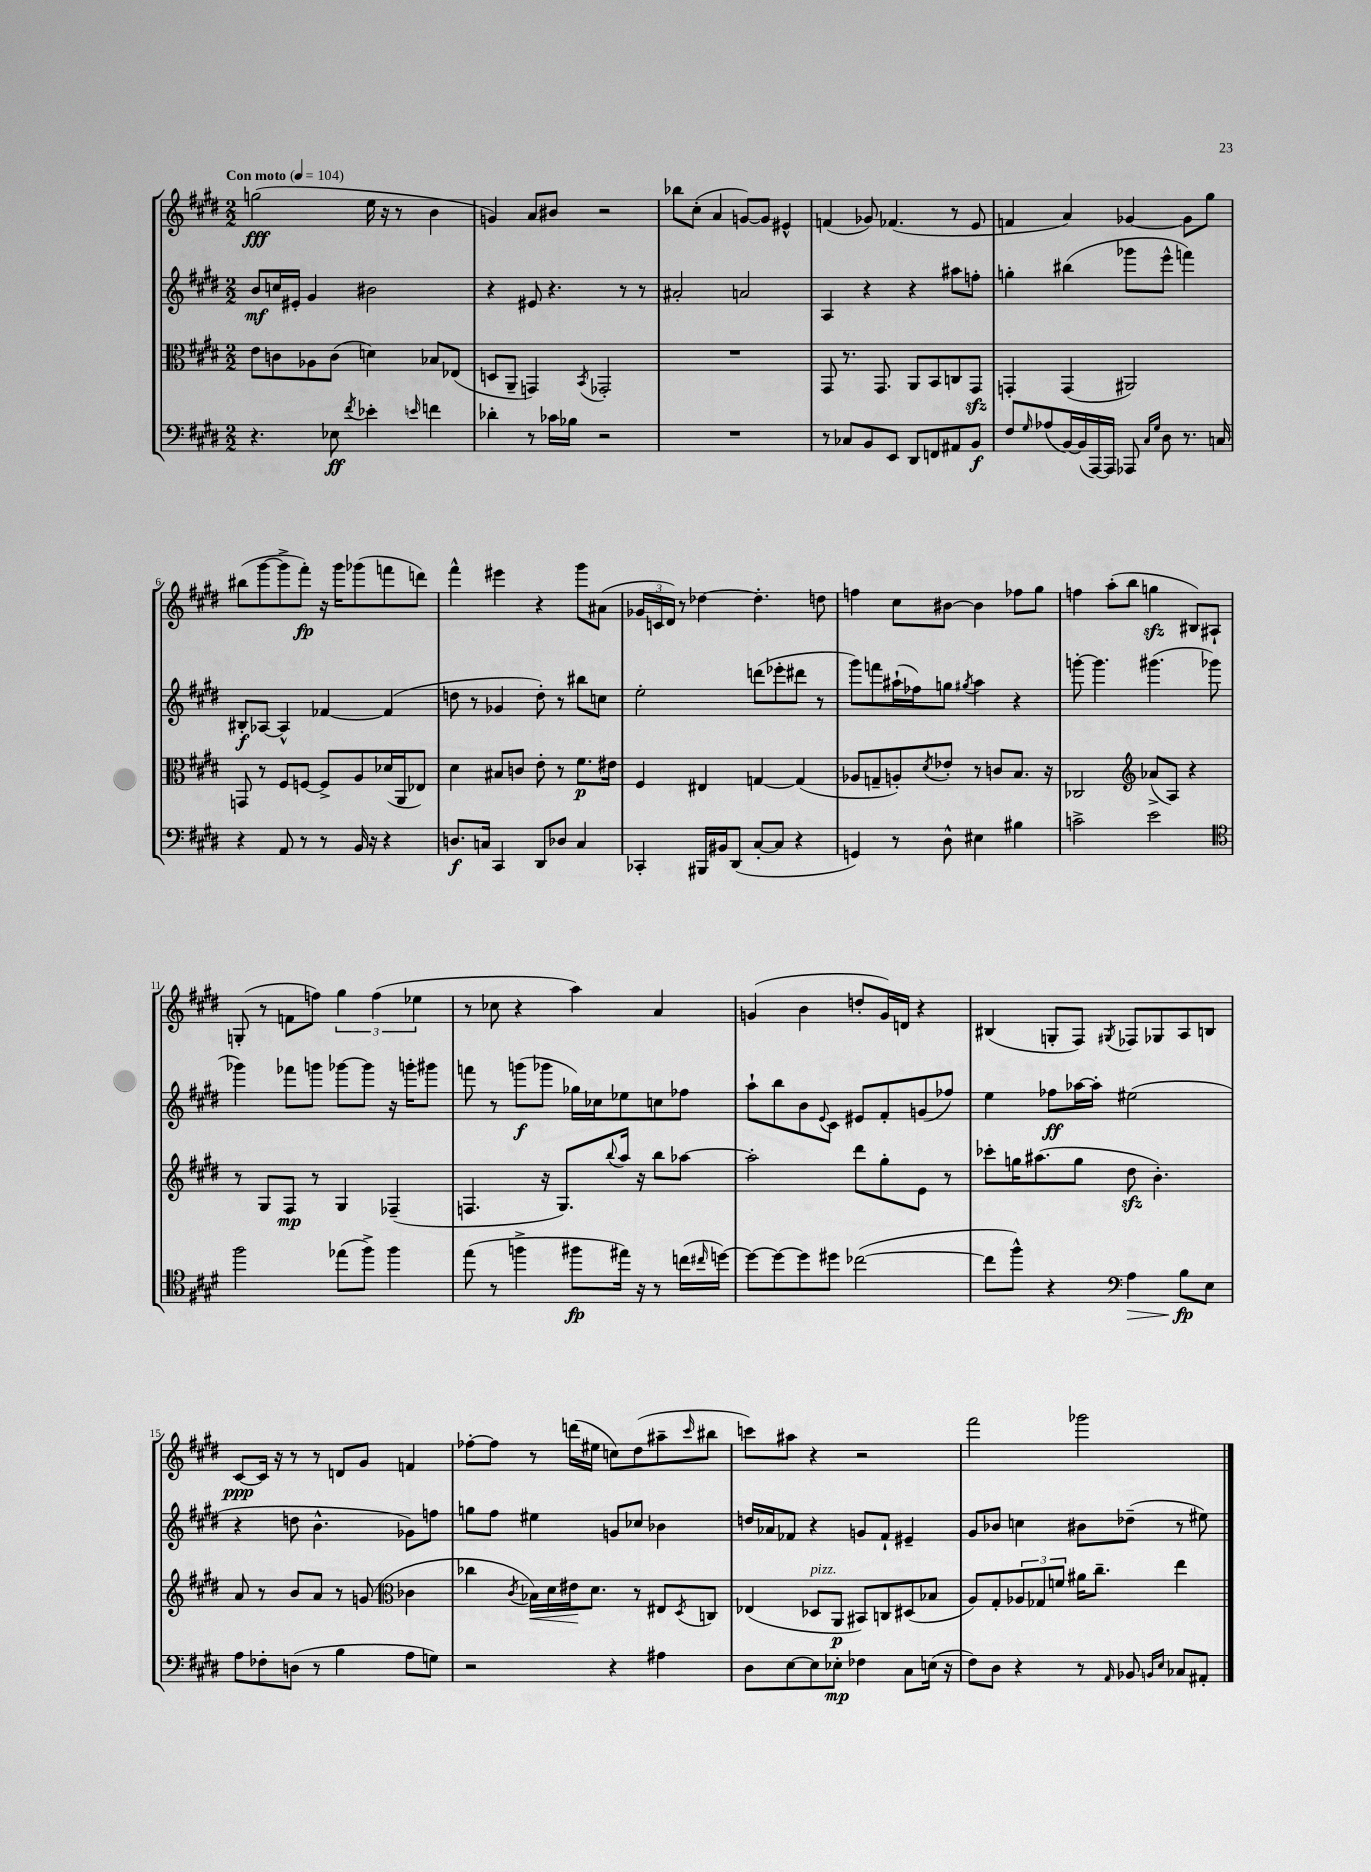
<<
\new StaffGroup <<
\new Staff = "s0" {
    \clef treble \key e \major \numericTimeSignature \time 2/2 \tempo "Con moto" 4 = 104
    g''2\fff( e''16 r16 r8 b'4 |
    g'4) a'8 bis'8 r2 |
    bes''8 cis''8-.( a'4 g'8~) g'8 eis'4-^ |
    f'4( ges'8) fes'4.( r8 e'8 |
    f'4 a'4) ges'4~ ges'8 gis''8 |
    bis''8( gis'''8~ gis'''8-> fis'''8-.\fp) r16 gis'''16 ges'''8( f'''8 d'''8) |
    fis'''4-^ eis'''4 r4 gis'''8 ais'8( |
    \tuplet 3/2 { ges'16 c'16 dis'16) } r8 des''4~ des''4.-. d''8 |
    f''4 cis''8 bis'8~ bis'4 fes''8 gis''8 |
    f''4 a''8-.( b''8 g''4\sfz bis8) ais8-! |
    g8-.( r8 f'8 f''8) \tuplet 3/2 { gis''4 f''4( ees''4 } |
    r8 ces''8 r4 a''4) a'4 |
    g'4( b'4 d''8-. g'16) d'16 r4 |
    bis4( g8-. fis8) \acciaccatura { gis8 } fes8 ges8 a8 b8 |
    cis'8~\ppp cis'16 r16 r8 r8 d'8 gis'8 f'4 |
    fes''8~-. fes''8 r8 d'''16( eis''16 c''8) dis''8( ais''8-- \grace { cis'''16 } bis''8 |
    c'''8) ais''8 r4 r2 |
    fis'''2 ges'''2 \bar "|." |
}
\new Staff = "s1" {
    \clef treble \key e \major \numericTimeSignature \time 2/2
    b'8\mf c''16 eis'16-. gis'4 bis'2 |
    r4 eis'8 r4. r8 r8 |
    ais'2-. a'2 |
    a4 r4 r4 ais''8 f''8-. |
    g''4-. bis''4( ges'''8 e'''8-^ f'''4) |
    bis8-.\f aes8~ aes4-^ fes'4~ fes'4( |
    d''8 r8 ges'4 d''8-.) r8 bis''8 c''8 |
    e''2-. d'''8( ees'''8-. dis'''8 r8 |
    gis'''8) f'''8 ais''16-!( fes''16) g''8 \acciaccatura { gis''8 } ais''4 r4 |
    g'''8~-. g'''4. gis'''4.( ges'''8 |
    ges'''4) fes'''8 g'''8 ges'''8~ ges'''8 r16 g'''16-. gis'''8 |
    f'''8 r8 g'''8\f( ges'''8 ges''16) ces''16 ees''8 c''8 fes''8 |
    a''8-! b''8 b'8 \appoggiatura { e'8 } cis'8 eis'8 fis'8-. g'8( fes''8) |
    e''4 fes''8\ff aes''16~ aes''16-. eis''2( |
    r4 d''8 b'4.-^ ges'8) f''8 |
    g''8 fis''8 eis''4 g'8 ces''8 bes'4 |
    d''16 aes'16 fes'8 r4 g'8 fes'8-! eis'4-- |
    gis'8 bes'8 c''4 bis'8 des''8--( r8 eis''8) \bar "|." |
}
\new Staff = "s2" {
    \clef alto \key e \major \numericTimeSignature \time 2/2
    e'8 c'8 aes8 c'8( d'4) bes8 ees8( |
    d8 a,8-- g,4) \acciaccatura { b,8 } ges,2-. |
    R1 |
    gis,8 r8. gis,8. a,8 b,8 c8 gis,8\sfz |
    g,4-. g,4( ais,2) |
    g,8 r8 fis8 f8~ f8-> a8 des'16( a,16 ees8) |
    dis'4 bis8 c'8 e'8-. r8 fis'8.\p eis'16 |
    fis4 eis4 g4~ g4( |
    aes8 g8-- a8-.) \acciaccatura { dis'8 } ees'8-. r8 c'8 b8. r16 |
    ces2 \clef treble aes'8->( a8) r4 |
    r8 gis8 fis8\mp r8 gis4 fes4--( |
    f4. r16 gis8.) \appoggiatura { b''8 } a''16 r16 b''8 aes''8~ |
    aes''2-. dis'''8 gis''8-. e'8 r8 |
    ces'''8-. g''16 ais''8.( g''8 dis''8\sfz b'4.-.) |
    a'8 r8 b'8 a'8 r8 g'8( \clef alto ces'4 |
    ces''4 \acciaccatura { cis'8 } bes16\<) dis'16 eis'16\! dis'8. r8 eis8 \acciaccatura { dis8 } c8 |
    ees4( des8^\markup { \italic "pizz." } a,8\p bis,8) c8 dis8( bes8 |
    a8) gis8-. \tuplet 3/2 { aes8 ges8 f'8 } ais'16 cis''8.-- e''4 \bar "|." |
}
\new Staff = "s3" {
    \clef bass \key e \major \numericTimeSignature \time 2/2
    r4. ees8\ff \acciaccatura { fis'8 } ees'4-. \grace { e'16 } f'4 |
    des'4-. r8 ces'16 bes16 r2 |
    R1 |
    r8 ces8 b,8 e,8 dis,8 f,8 ais,8 b,8\f |
    fis8 \grace { gis16 } aes8( b,16~) b,16( a,,16~) a,,16 aes,,8 \grace { cis16 gis16 } dis8 r8. c16 |
    r4 a,8 r8 r8 b,16 r16 r4 |
    d8.\f c16 cis,4 dis,8 des8 c4 |
    ces,4-. bis,,16 bis,16 dis,8( cis8~-. cis8 r4 |
    g,4) r8 dis8-^ eis4 bis4 |
    c'2-> e'2 |
    \clef tenor fis''2 ees''8( fis''8->) fis''4 |
    e''8( r8 f''4-> fis''8\fp eis''16) r16 r8 c''16( \grace { cis''16 } d''16~) |
    d''8~ d''8~ d''8 dis''8 ces''2~( |
    ces''8 fis''8-^) r4 \clef bass a4\> b8\fp\! e8 |
    a8 fes8-. d8( r8 b4 a8 g8) |
    r2 r4 ais4 |
    dis8 e8~ e8 ees8-.\mp fes4 cis8 e16( r16 |
    fis8) dis8 r4 r8 \grace { a,16 } bes,8 \grace { b,16 e16 } ces8 ais,8-. \bar "|." |
}
>>
>>
